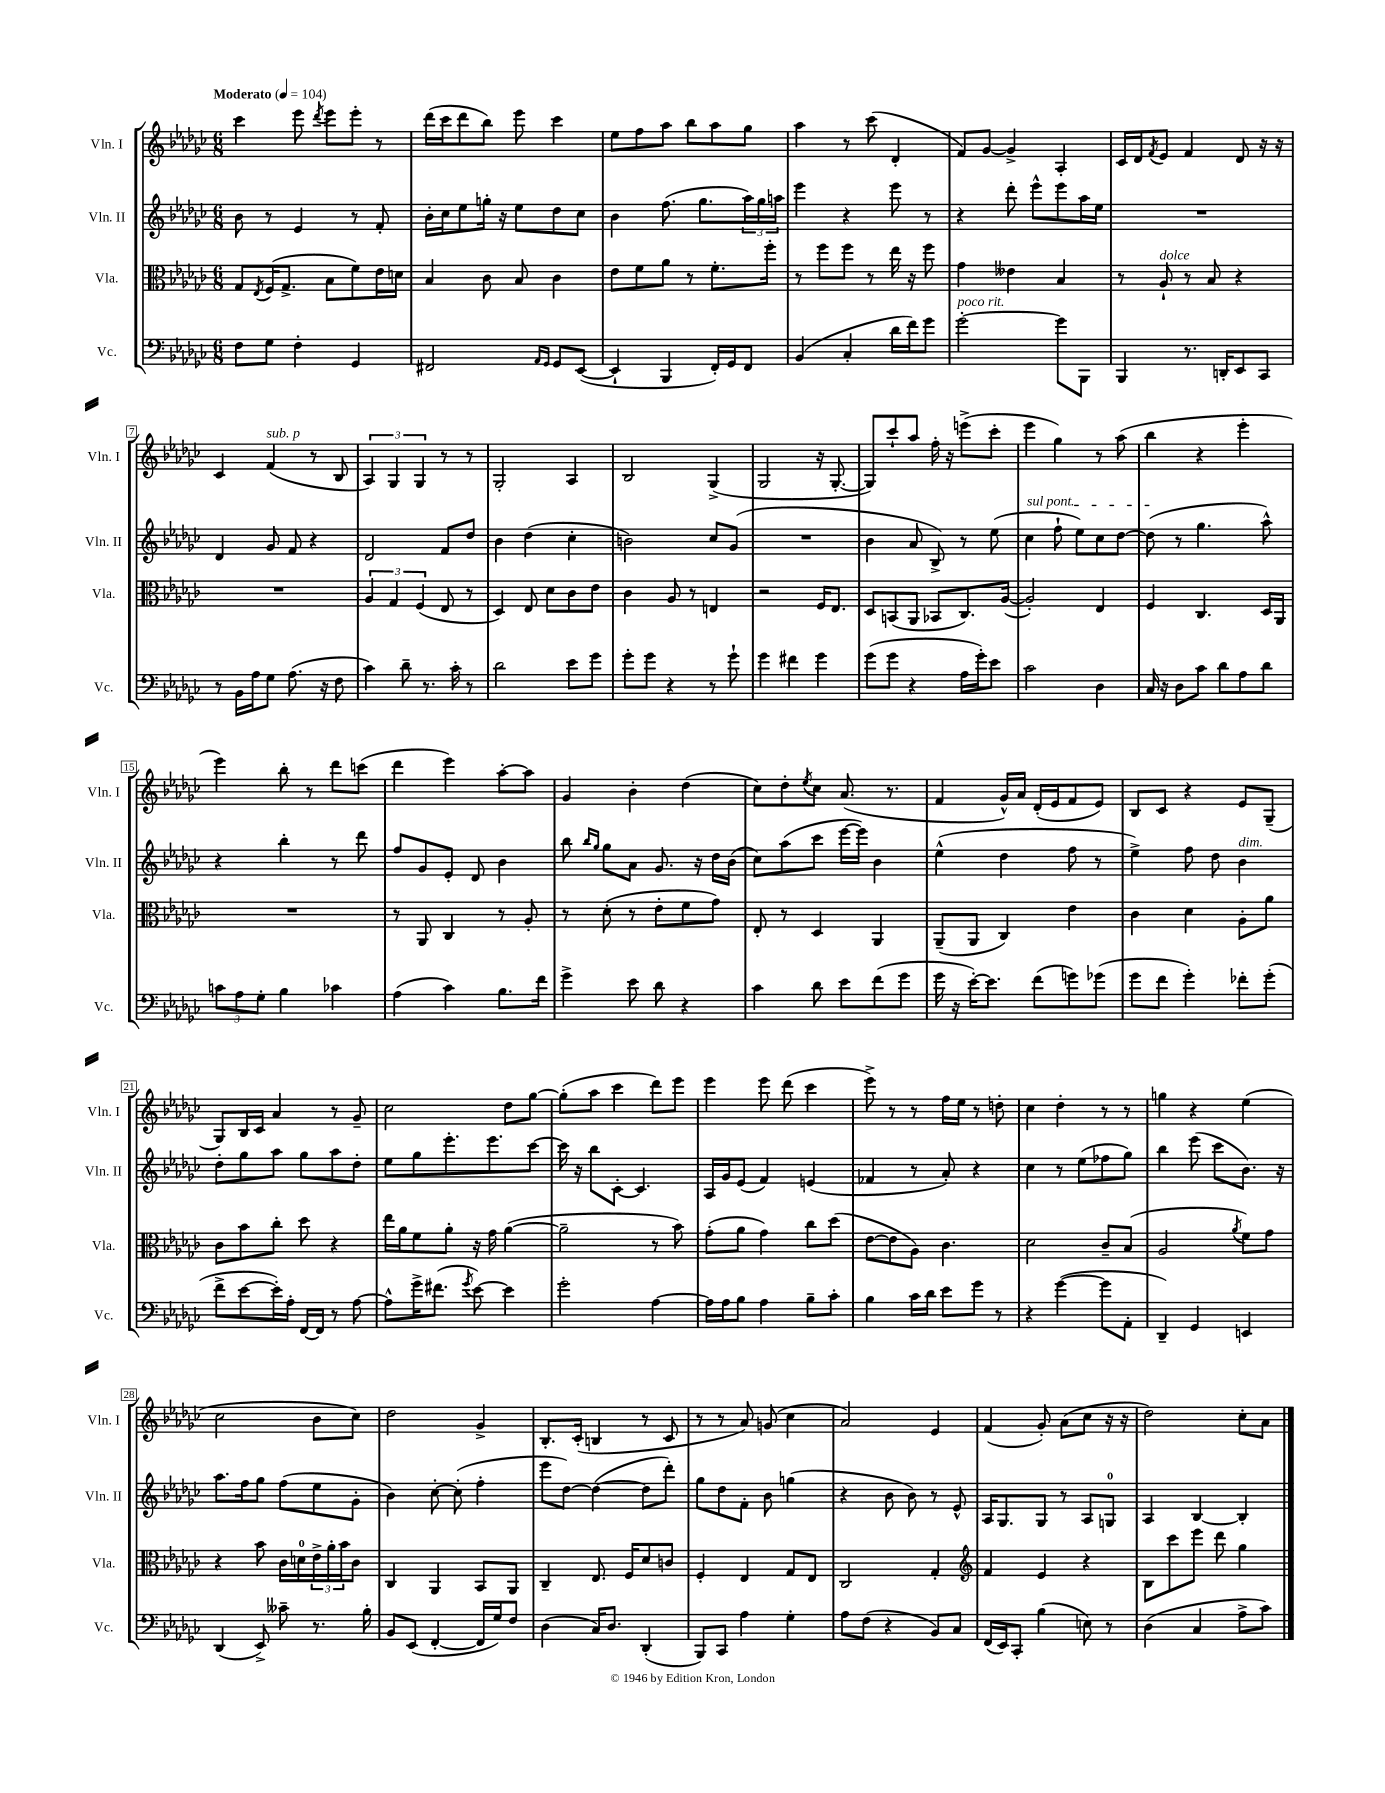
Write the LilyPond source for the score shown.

<<
\new StaffGroup <<
\new Staff = "s0" \with { instrumentName = "Vln. I" shortInstrumentName = "Vln. I" } {
    \clef treble \key ges \major \numericTimeSignature \time 6/8 \tempo "Moderato" 4 = 104
    ces'''4 ees'''8 \acciaccatura { des'''8 } ees'''8 ees'''8-. r8 |
    des'''16( ces'''16 des'''8 bes''8) ees'''8 ces'''4 |
    ees''8 f''8 aes''8 bes''8 aes''8 ges''8 |
    aes''4 r8 ces'''8( des'4-. |
    f'8) ges'8~ ges'4-> aes4-. |
    ces'16 des'16 \acciaccatura { f'8 } ees'8 f'4 des'8 r16 r16 |
    ces'4 f'4^\markup { \italic "sub. p" }( r8 bes8 |
    \tuplet 3/2 { aes4) ges4 ges4 } r8 r8 |
    ges2-. aes4 |
    bes2 ges4->( |
    ges2 r16 ges8.~-. |
    ges8) ces'''8-! aes''8 f''16-. r16 e'''8->( ces'''8-. |
    ees'''4 ges''4) r8 aes''8( |
    bes''4 r4 ees'''4-. |
    ees'''4) bes''8-. r8 des'''8 c'''8( |
    des'''4 ees'''4) aes''8~-. aes''8 |
    ges'4 bes'4-. des''4( |
    ces''8) des''8-. \acciaccatura { ees''8 } ces''8 aes'8.( r8. |
    f'4 ges'16-^) aes'16 des'16-.( ees'16 f'8 ees'8) |
    bes8 ces'8 r4 ees'8 ges8--( |
    ges8) bes16 ces'16 aes'4 r8 ges'8-- |
    ces''2 des''8 ges''8~ |
    ges''8-.( aes''8 ces'''4 des'''8) ees'''8 |
    ees'''4 ees'''8 des'''8( ces'''4 |
    ees'''8->) r8 r8 f''16 ees''16 r8 d''8-. |
    ces''4 des''4-. r8 r8 |
    g''4 r4 ees''4( |
    ces''2 bes'8 ces''8) |
    des''2 ges'4-> |
    bes8.-. ces'16-.( b4 r8 ces'8 |
    r8 r8 aes'8) g'8( ces''4 |
    aes'2) ees'4 |
    f'4( ges'8-.) aes'8( ces''8 r16 r16 |
    des''2) ces''8-. aes'8 \bar "|." |
}
\new Staff = "s1" \with { instrumentName = "Vln. II" shortInstrumentName = "Vln. II" } {
    \clef treble \key ges \major \numericTimeSignature \time 6/8
    bes'8 r8 ees'4 r8 f'8-. |
    bes'16-. ces''16 ees''8 g''16-. r16 ees''8 des''8 ces''8 |
    bes'4 f''8.( ges''8. \tuplet 3/2 { aes''16) ges''16 a''16 } |
    ees'''4 r4 ees'''8 r8 |
    r4 des'''8-. ees'''8-^ ees'''8 aes''16 ees''16 |
    R2. |
    des'4 ges'8 f'8 r4 |
    des'2 f'8 des''8 |
    bes'4 des''4( ces''4-. |
    b'2) ces''8 ges'8( |
    R2. |
    bes'4 aes'8 bes8->) r8 ees''8( |
    \once \override TextSpanner.bound-details.left.text = \markup { \italic "sul pont." } ces''4\startTextSpan f''8-! ees''8) ces''8 des''8~ |
    des''8\stopTextSpan( r8 ges''4. aes''8-^) |
    r4 bes''4-. r8 des'''8 |
    f''8 ges'8 ees'8-. des'8 bes'4 |
    bes''8 \grace { bes''16 ges''16 } ges''8 aes'8 ges'8. r16 des''16 bes'16( |
    ces''8) aes''8( ces'''8 ees'''16~ ees'''16) bes'4 |
    ees''4-^( des''4 f''8 r8 |
    ees''4->) f''8 des''8 bes'4^\markup { \italic "dim." } |
    des''8-. ges''8 aes''8 ges''8 aes''8 des''8-. |
    ees''8 ges''8 ees'''8.-. ees'''8. ces'''8~ |
    ces'''16 r16 bes''8 ces'8~-. ces'4. |
    aes16 ges'16 ees'8( f'4) e'4( |
    fes'4 r8 aes'8-.) r4 |
    ces''4 r8 ees''8( fes''8 ges''8) |
    bes''4 ees'''8( ces'''8 bes'8.) r16 |
    aes''8. f''16 ges''8 f''8( ees''8 ges'8-. |
    bes'4) ces''8~-. ces''8-.( f''4-. |
    ees'''8 des''8~) des''4~( des''8 des'''8-.) |
    ges''8 des''8 f'8-. bes'8 g''4( |
    r4 bes'8 bes'8) r8 ees'8-^ |
    aes16 ges8. ges8 r8 aes8 g8-0 |
    aes4 bes4~ bes4-. \bar "|." |
}
\new Staff = "s2" \with { instrumentName = "Vla." shortInstrumentName = "Vla." } {
    \clef alto \key ges \major \numericTimeSignature \time 6/8
    ges8 \acciaccatura { ees8 } f16( ges8.-> bes8 f'8) ees'16 d'16 |
    bes4 ces'8 bes8 ces'4 |
    ees'8 f'8 aes'8 r8 f'8.-. f''16-. |
    r8 f''8 f''8 r8 ees''16 r16 f''8 |
    ges'4 eeses'4 bes4 |
    r8 aes8-!^\markup { \italic "dolce" } r8 bes8 r4 |
    R2. |
    \tuplet 3/2 { aes4 ges4 f4( } ees8 r8 |
    des4) ees8 des'8 ces'8 ees'8 |
    ces'4 aes8 r8 e4 |
    r2 f16 ees8. |
    des8 b,8( aes,8 bes,8 ces8.) aes16~( |
    aes2-.) ees4 |
    f4 ces4. des16 aes,16 |
    R2. |
    r8 aes,8 ces4 r8 aes8-. |
    r8 des'8-.( r8 ees'8-. f'8 ges'8) |
    ees8-. r8 des4 aes,4 |
    aes,8--( aes,8 ces4) ees'4 |
    ces'4 des'4 aes8-. aes'8 |
    ces'8 bes'8 ces''8-. des''8 r4 |
    ees''16 aes'16 f'8 aes'8-. r16 ges'16 aes'4~( |
    aes'2-- r8 bes'8) |
    ges'8-.( aes'8 ges'4) ces''8 des''8( |
    ees'8~ ees'8 aes8) ces'4. |
    des'2 ces'8-- bes8( |
    aes2 \acciaccatura { aes'8 } f'8) ges'8 |
    r4 bes'8 ces'16 d'16-0 \tuplet 3/2 { ees'16-> aes'16-. bes'16 } ces'8 |
    ces4 aes,4 bes,8 aes,8 |
    ces4-- ees8. f16 des'8 c'8 |
    f4-. ees4 ges8 ees8 |
    ces2 ges4-. |
    \clef treble f'4 ees'4 r4 |
    bes8 ces'''8 ees'''8 des'''8 ges''4 \bar "|." |
}
\new Staff = "s3" \with { instrumentName = "Vc." shortInstrumentName = "Vc." } {
    \clef bass \key ges \major \numericTimeSignature \time 6/8
    f8 ges8 f4-. ges,4 |
    fis,2 \grace { aes,16 ges,16 } ges,8 ees,8~( |
    ees,4-! bes,,4 f,16-.) ges,16 f,8 |
    bes,4( ces4-. des'16 f'16) ges'8 |
    ges'2~-.^\markup { \italic "poco rit." } ges'8 bes,,8 |
    bes,,4 r8. d,16-. ees,8 ces,8 |
    r8 bes,16 aes16 ges8 aes8.( r16 f8 |
    ces'4) des'8-- r8. ces'16-. r8 |
    des'2 ees'8 ges'8 |
    ges'8-. ges'8 r4 r8 ges'8-! |
    ges'4 fis'4 ges'4 |
    ges'8( ges'8 r4 aes16 ges'16-.) ees'8 |
    ces'2 des4 |
    ces16 r16 des8 ces'8 des'8 aes8 des'8 |
    \tuplet 3/2 { c'8 aes8 ges8-. } bes4 ces'4 |
    aes4( ces'4) bes8. f'16 |
    ges'4-> ees'8 des'8 r4 |
    ces'4 des'8 ees'8 f'8( ges'8 |
    ges'16 r16 ees'16~-.) ees'8. f'8( g'8) ges'8( |
    ges'8 f'8 ges'4-.) fes'8-. ges'8-.( |
    f'8-> ees'8~ ees'16-.) aes16-. f,16~ f,16 r8 aes8~ |
    aes8-^ ges'16-> fis'8.( \acciaccatura { ges'8 } ees'8~) ees'4 |
    ges'2-. aes4~ |
    aes16 aes16 bes8 aes4 bes8-- ces'8-. |
    bes4 ces'16 des'16 ees'8 ges'8 r8 |
    r4 ges'4~( ges'8 aes,8-. |
    des,4--) ges,4 e,4 |
    des,4( ees,8->) ceses'8-- r8. bes16-. |
    bes,8 ees,8( f,4~-. f,16 ges16) f8 |
    des4( ces16) des8. des,4-.( |
    bes,,8) ces,8 aes4 ges4-. |
    aes8 f8( r4 bes,8) ces8 |
    f,16( ees,16) ces,8-. bes4( e8) r8 |
    des4( ces4 aes8-> ces'8) \bar "|." |
}
>>
>>
\layout { \context { \Score \override BarNumber.stencil = #(make-stencil-boxer 0.1 0.3 ly:text-interface::print) } }
